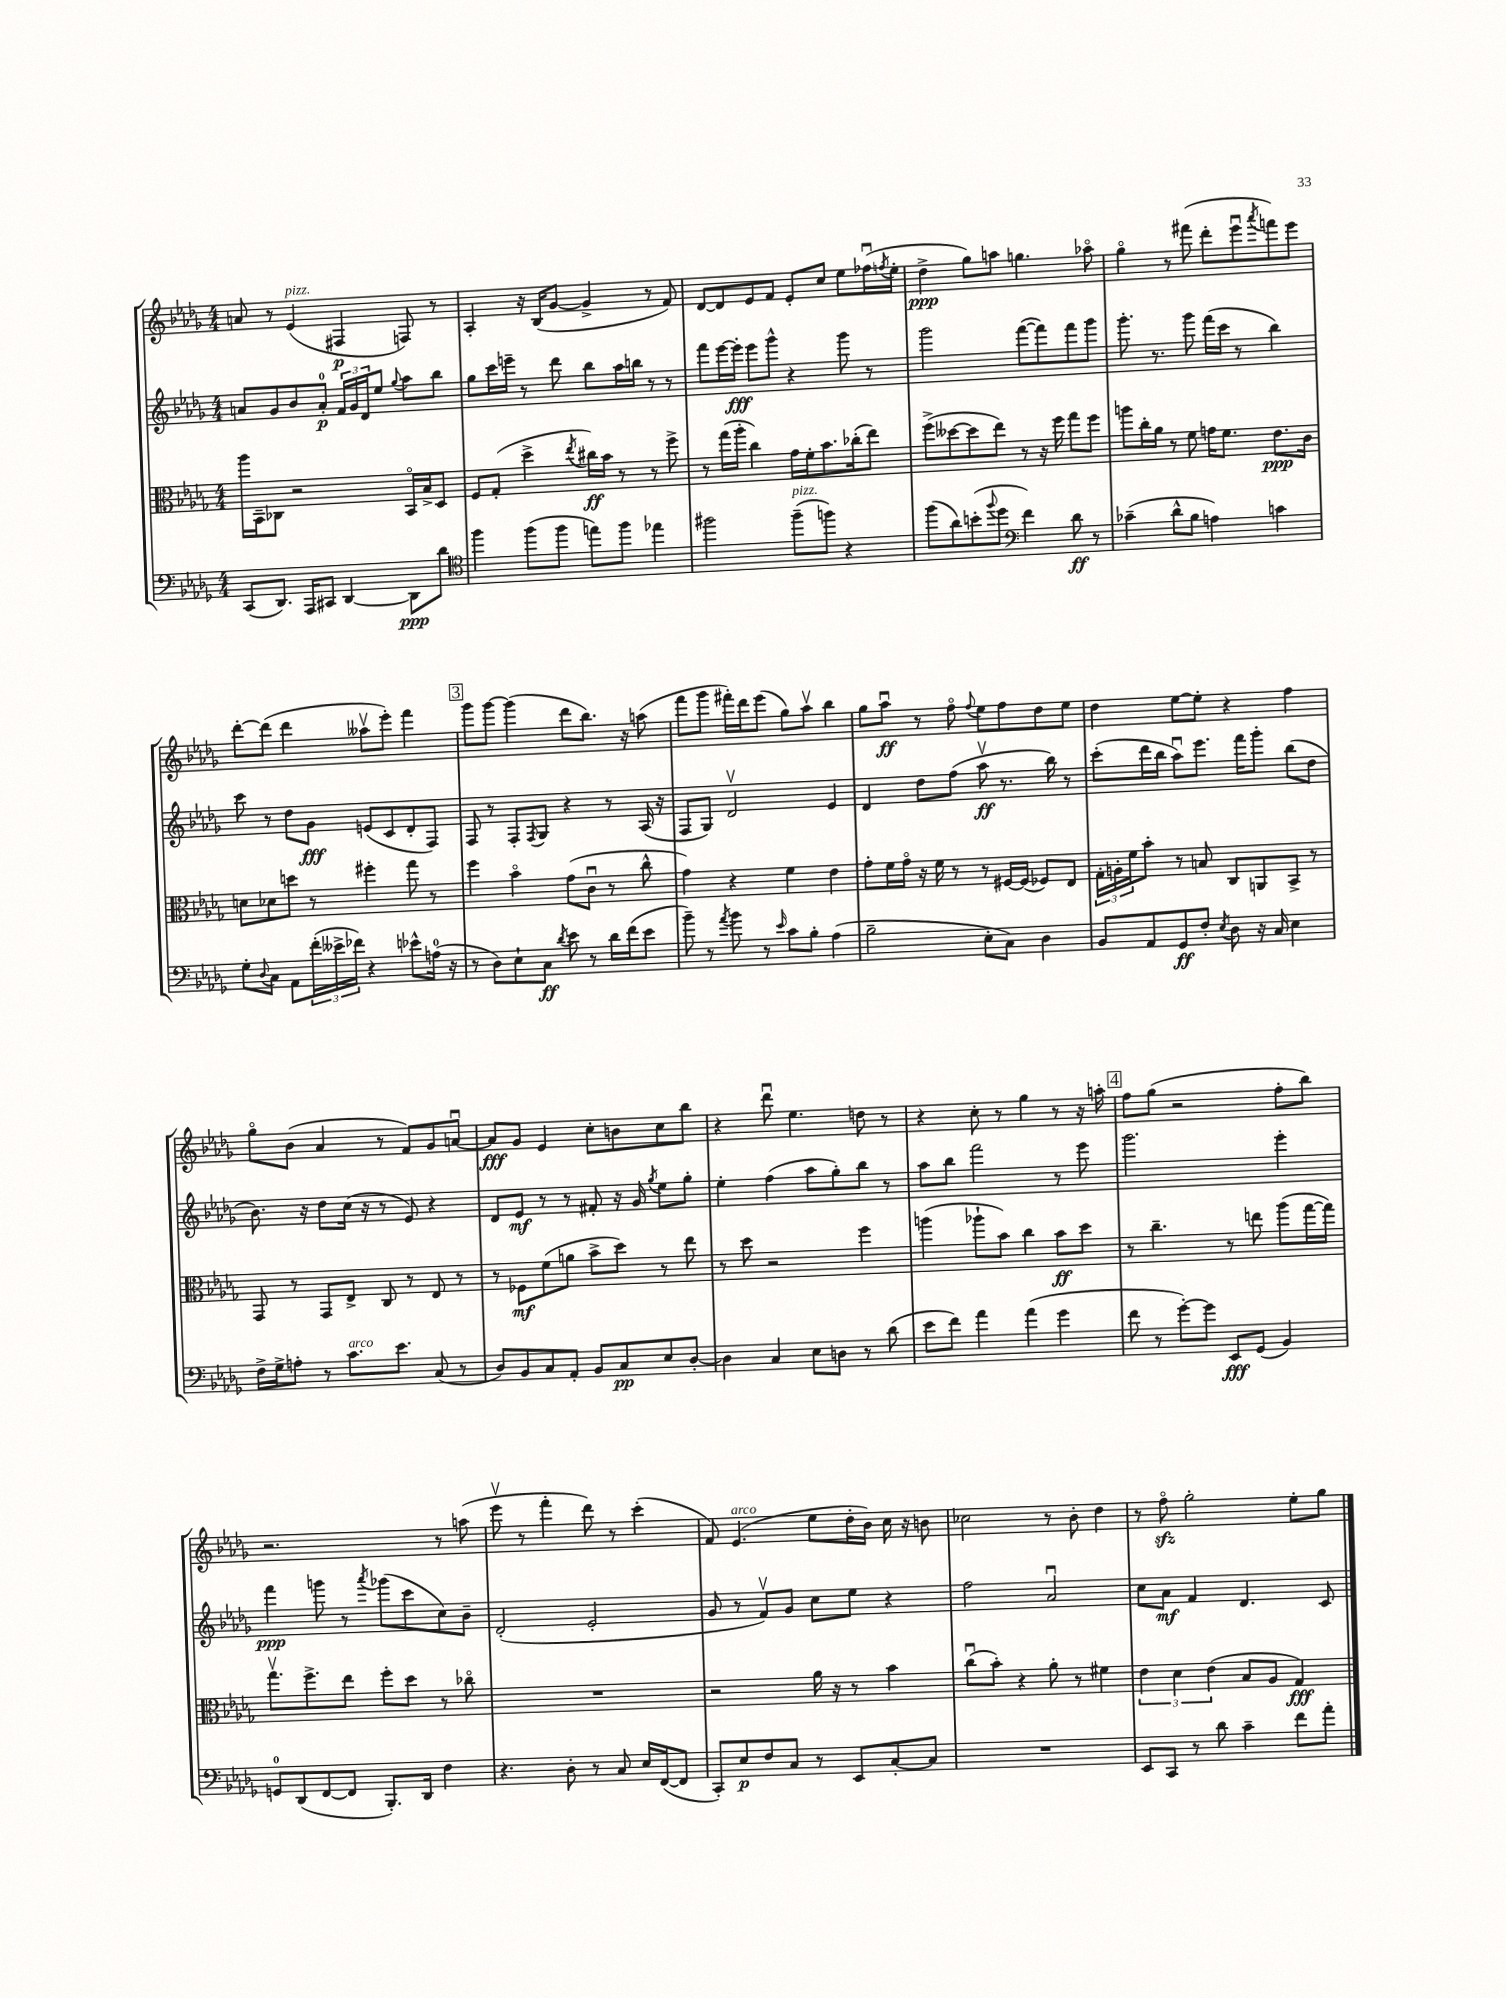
<<
\new StaffGroup <<
\new Staff = "s0" {
    \clef treble \key des \major \numericTimeSignature \time 4/4
    a'8 r8 ees'4^\markup { \italic "pizz." }( fis4\p f8) r8 |
    aes4-. r16 bes16( ges'8~ ges'4-> r8 f'8) |
    des'8~ des'8 ees'8 f'8 ees'8-. c''8 ees''8 fes''16\downbow( \acciaccatura { f''8 } ees''16-. |
    des''4->\ppp ges''8) a''8 g''4. aes''8\flageolet |
    ges''4\flageolet r8 fis'''8( des'''8-. ees'''8\downbow \acciaccatura { aes'''8 } f'''8) ees'''8 |
    des'''8~-. des'''8( des'''4 aeses''8\upbow ees'''8-.) f'''4 |
    \mark \markup { \box "3" } ges'''8 ges'''8~ ges'''4( des'''8 bes''8.) r16 a''8( |
    f'''8 ges'''8 fis'''16-.) des'''16 ees'''8( ges''8) aes''8\upbow bes''4 |
    ges''8 aes''8\downbow\ff r8 f''8\flageolet \appoggiatura { f''8 } ees''8 f''8 des''8 ees''8 |
    des''4 ees''8~ ees''8-. r4 f''4 |
    ges''8\flageolet bes'8( aes'4 r8 f'8) ges'8 a'8~\downbow |
    a'8\fff ges'8 ees'4 c''8-. b'8 c''8 bes''8 |
    r4 des'''8\downbow ees''4. d''8 r8 |
    r4 c''8-. r8 ges''4 r8 r16 a''16-. |
    \mark \markup { \box "4" } f''8 ges''8( r2 f''8-. bes''8) |
    r2. r8 a''8( |
    ees'''8\upbow r8 f'''4-. des'''8) r8 c'''4-.( |
    f'8) ees'4.^\markup { \italic "arco" }( ees''8 des''16-. bes'16) c''16 r16 b'8 |
    ces''2 r8 bes'8-. des''4 |
    r8 f''8\flageolet\sfz ges''2-. ees''8-. ges''8 \bar "|." |
}
\new Staff = "s1" {
    \clef treble \key des \major \numericTimeSignature \time 4/4
    a'8 ges'8 bes'8 a'8-0-.\p \tuplet 3/2 { f'16 ges'16 des'16 } ees''8 \appoggiatura { ges''8 } aes''8 bes''8 |
    ges''8 c'''16 e'''16-- r8 des'''8 bes''8 aes''16 b''16 r8 r8 |
    f'''8 ees'''16~ ees'''16-.\fff ees'''8 ges'''8-^ r4 ges'''8 r8 |
    ges'''2 f'''8~( f'''8) f'''8 ges'''8 |
    ges'''8.-. r8. ges'''8 f'''16( c'''16 r8 bes''4) |
    c'''8 r8 des''8 ges'8\fff e'8( c'8 des'8-. f8) |
    \mark \markup { \box "3" } f8 r8 f8-. \acciaccatura { f8 } ges8 r4 r8 aes16( r16 |
    f8 ges8) des'2\upbow ees'4 |
    des'4 des''8 f''8( aes''8\upbow\ff r8. bes''16) r8 |
    c'''8-.( des'''16 bes''16 aes''8\downbow) ees'''8. f'''16 ges'''8-. bes''8( des''8 |
    bes'8.) r16 des''8 c''16( r16 r8 ees'8) r4 |
    des'8 ees'8\mf r8 r8 fis'8-. r16 ges'16 \acciaccatura { ges''8 } ees''8 ges''8-. |
    ees''4-. f''4( aes''8 ges''8-.) bes''8 r8 |
    aes''8 bes''8 f'''2 r8 ees'''8 |
    \mark \markup { \box "4" } ges'''2. ees'''4-. |
    f'''4\ppp g'''8 r8 \acciaccatura { aes'''8 } ges'''8( c'''8 c''8) bes'8-- |
    des'2-.( ees'2-. |
    ges'8 r8 f'8\upbow) ges'8 c''8 ees''8 r4 |
    f''2 aes'2\downbow |
    c''8 aes'8\mf f'4 des'4. c'8 \bar "|." |
}
\new Staff = "s2" {
    \clef alto \key des \major \numericTimeSignature \time 4/4
    aes''16 bes,16-- ces8 r2 bes,16\flageolet bes16-> des8 |
    f8 ges8-.( des''4-> \acciaccatura { ees''8 } cis''16\ff) bes'16 r8 r8 f''8-> |
    r8 ges''16( aes''16-. c''4) ges'16 f'16-. bes'8. ces''16-.( ees''8) |
    f''8->( deses''8~ deses''8 ees''8) r8 r16 f''16 ges''8 f''8 |
    a''8 c''16-. aes'16 r8 f'8 g'16 f'8. ees'8.\ppp c'16 |
    d'8 des'8 d''8 r8 fis''4-. ges''8 r8 |
    \mark \markup { \box "3" } f''4 bes'4\flageolet ges'8( c'8\downbow r8 c''8-^ |
    ges'4) r4 f'4 ees'4 |
    ges'8-. f'16 ges'16\flageolet r16 f'16 r8 r8 fis16~ fis16( fes8) ees8 |
    \tuplet 3/2 { ges16-. a16-. f'16 } bes'8-. r8 b8 c8 a,8 bes,8-> r8 |
    ges,8 r8 ges,8 ees8-> c8 r8 ees8 r8 |
    r8 fes8\mf f'8( a'8 bes'8-> des''8) r8 ees''8 |
    r8 des''8 r2 f''4 |
    a''4( aes''8-! bes'8) c''4 bes'8\ff des''8 |
    \mark \markup { \box "4" } r8 c''4.-- r8 e''8 aes''8( ges''16~ ges''16) |
    ges''8.\upbow f''8.-> ees''8 f''8-. des''8 r8 ces''8\flageolet |
    R1 |
    r2 aes'16 r16 r8 bes'4 |
    c''8\downbow( bes'8-.) r4 aes'8-. r8 fis'4 |
    \tuplet 3/2 { ees'4 des'4 ees'4( } bes8 aes8 ges4\fff) \bar "|." |
}
\new Staff = "s3" {
    \clef bass \key des \major \numericTimeSignature \time 4/4
    c,8( des,8.) aes,,16 cis,8 des,4~ des,8\ppp des'8 |
    \clef tenor f''4 f''8( f''8 e''8) f''8 ees''4 |
    fis''2 fis''8--^\markup { \italic "pizz." }( f''8) r4 |
    f''8( aes'8) b'8-.( \appoggiatura { f''8 } des''8 \clef bass f'4) des'8\ff r8 |
    ces'4--( des'8-^ bes8 a4) c'4 |
    ges8-. \appoggiatura { des8 } c8 aes,8 \tuplet 3/2 { f'16-.( eeses'16-> fes'16) } r4 ees'8-^ a16-0( r16 |
    \mark \markup { \box "3" } r8 des8) ees8-! c8\ff \acciaccatura { des'8 } ees'8 r8 des'16 f'16( ees'8 |
    bes'8--) r8 \acciaccatura { aes'8 } bes'8 r8 \grace { ees'16 } c'8 bes8-. aes4( |
    bes2-- ees8-. c8) des4 |
    bes,8 aes,8 ges,8\ff f8-. \acciaccatura { ees8 } des8 r16 c16 ees4 |
    f16-> ges16-> a8-. r8 c'8.^\markup { \italic "arco" } ees'8. c8( r8 |
    des8) bes,8 c8 aes,8-. bes,8 c8\pp ees8 des8~-. |
    des4 c4 ees8 d8 r8 des'8( |
    ees'8 f'8) aes'4 aes'4( ges'4 |
    \mark \markup { \box "4" } f'8 r8 ges'8~-.) ges'8 ees,8\fff ges,8( bes,4) |
    g,8-0 des,8( f,8~ f,8 bes,,8.-.) des,16 f4 |
    r4. des8-. r8 c8 ees16 f,16~( f,8 |
    c,8-.) ees8\p f8 c8 r8 ees,8 c8~-. c8 |
    R1 |
    ees,8 c,8 r8 des'8 c'4-- f'8 aes'8-. \bar "|." |
}
>>
>>
\layout { \context { \Score \remove "Bar_number_engraver" } }
